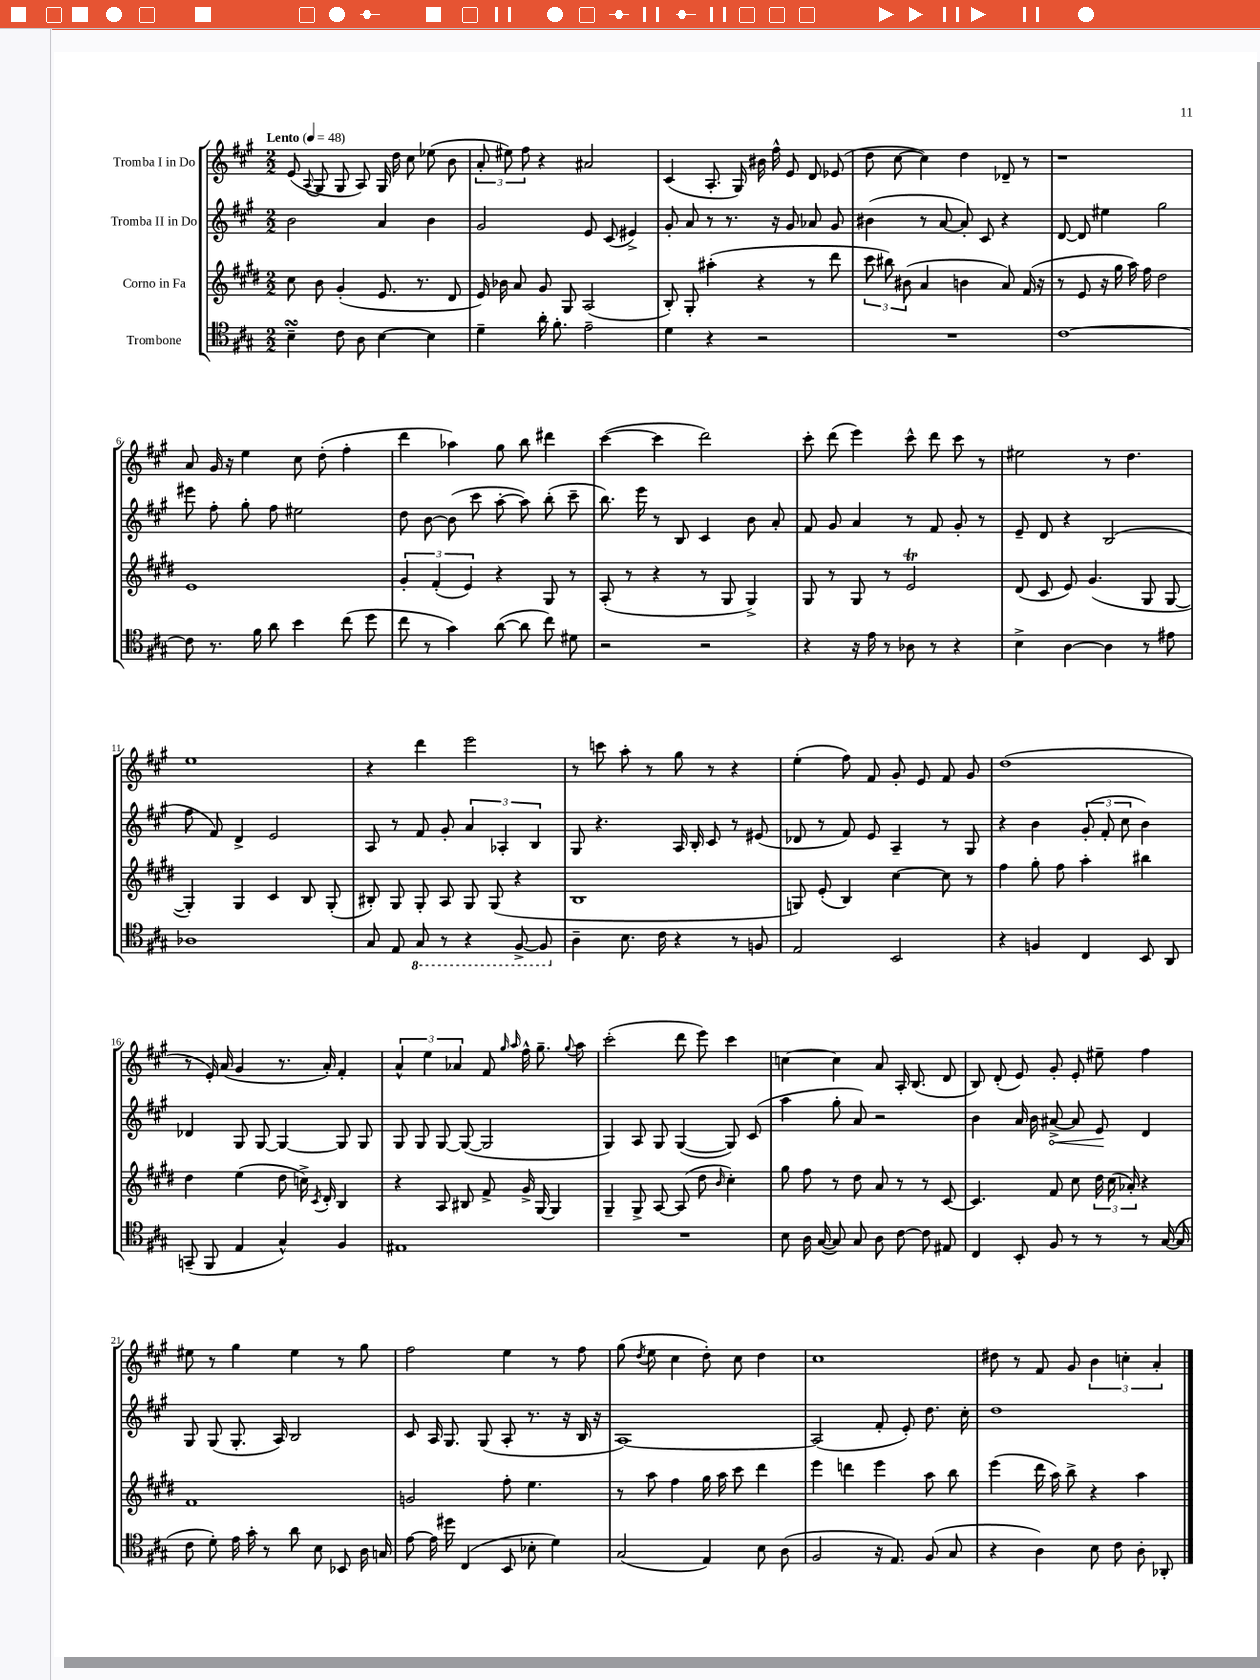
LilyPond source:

<<
\new StaffGroup <<
\new Staff = "s0" \with { instrumentName = "Tromba I in Do" } {
    \clef treble \key a \major \numericTimeSignature \time 2/2 \tempo "Lento" 4 = 48
    \autoBeamOff e'8( \appoggiatura { a8 } gis8 gis8 a8) gis16 d''16 cis''8 ees''8( b'8 |
    \tuplet 3/2 { a'8-. eis''8) fis''8 } r4 ais'2 |
    cis'4( a8.-. gis16) bis'16 fis''16-^ e'8 d'8 ees'8( |
    d''8 cis''8~ cis''4) d''4 des'8-- r8 |
    r1 |
    a'8 gis'16 r16 e''4 cis''8 d''8-.( fis''4-. |
    d'''4 aes''4) gis''8 b''8 dis'''4 |
    cis'''4~( cis'''4 d'''2) |
    cis'''8-. d'''8( e'''4) cis'''8-^ d'''8 cis'''8 r8 |
    eis''2 r8 d''4. |
    e''1 |
    r4 d'''4 e'''2 |
    r8 c'''8 a''8-. r8 gis''8 r8 r4 |
    e''4-.( fis''8) fis'8 gis'8-. e'8 fis'8 gis'8 |
    d''1( |
    r8 e'16-.) a'16( gis'4 r8. a'16-.) fis'4-. |
    \tuplet 3/2 { a'4-^ e''4 aes'4 } fis'8 \grace { gis''16 a''16 } fis''16-^ gis''8.-- \appoggiatura { gis''8 } a''8 |
    cis'''2-.( d'''8 e'''8) cis'''4 |
    c''4~ c''4 a'8 a16-. b8.( d'8 |
    b8) d'8-.( e'8) gis'8-. e'8-. eis''8-- fis''4 |
    eis''8 r8 gis''4 eis''4 r8 gis''8 |
    fis''2 e''4 r8 fis''8 |
    gis''8( \acciaccatura { d''8 } e''8 cis''4 d''8-.) cis''8 d''4 |
    cis''1 |
    dis''8 r8 fis'8 gis'8 \tuplet 3/2 { b'4 c''4-. a'4-. } \bar "|." |
}
\new Staff = "s1" \with { instrumentName = "Tromba II in Do" } {
    \clef treble \key a \major \numericTimeSignature \time 2/2
    \autoBeamOff b'2 a'4 b'4 |
    gis'2 e'8 cis'8( eis'4->) |
    gis'8-. a'8 r8 r8. r16 gis'8 aes'8 gis'8 |
    bis'4( r8 a'8~ a'8-.) cis'8 r4 |
    d'8~ d'8 eis''4 gis''2 |
    eis'''8 fis''8-. gis''8-. fis''8 eis''2 |
    d''8 b'8~ b'8( cis'''8 a''8~-. a''8) b''8-.( cis'''8-- |
    b''8.) e'''16 r8 b8 cis'4 b'8 a'8-. |
    fis'8 gis'8 a'4 r8 fis'8 gis'8-. r8 |
    e'8-- d'8 r4 b2( |
    fis''8 fis'8) d'4-> e'2 |
    a8 r8 fis'8 gis'8-. \tuplet 3/2 { a'4 aes4-. b4 } |
    gis8 r4. a16 b16-. cis'8 r8 eis'8( |
    des'8 r8 fis'8) e'8 a4-- r8 gis8 |
    r4 b'4 \tuplet 3/2 { gis'8-.( fis'8-. cis''8 } b'4) |
    des'4 gis8 gis8~ gis4~ gis8 gis8 |
    gis8 gis8 gis8~ gis8~( gis2 |
    gis4) a8 gis8 gis4~( gis8) cis'8( |
    a''4 gis''8-. a'8) r2 |
    b'4 a'16 b'16 \once \override Hairpin.circled-tip = ##t ais'8~->\< ais'8 e'8\! d'4 |
    gis8 gis8( gis8.-. a16) b2 |
    cis'8 a16 gis8. gis8( a8-. r8. r16 b16 r16 |
    a1~) |
    a2( fis'8-. e'8-.) d''8. cis''16-. |
    d''1 \bar "|." |
}
\new Staff = "s2" \with { instrumentName = "Corno in Fa" } {
    \clef treble \key e \major \numericTimeSignature \time 2/2
    \autoBeamOff cis''8 b'8 gis'4-.( e'8. r8. dis'8 |
    e'16) bes'16 a'8 gis'8 gis8 a2( |
    b8-.) gis8-. ais''4-.( r4 r8 dis'''8 |
    \tuplet 3/2 { cis'''8 bis''8) bis'8( } a'4 b'4 a'8) fis'16( r16 |
    r8 e'8 r16 gis''16 a''16) fis''16 dis''2 |
    e'1 |
    \tuplet 3/2 { gis'4-. fis'4-.( e'4) } r4 gis8 r8 |
    a8-.( r8 r4 r8 gis8 gis4->) |
    gis8 r8 gis8 r8 e'2\trill |
    dis'8( cis'8 e'8) gis'4.( gis8 gis8~ |
    gis4-.) gis4 cis'4 b8 gis8-.( |
    bis8-.) gis8 gis8-. a8 gis8 gis8( r4 |
    b1 |
    g8) e'8-.( b4) cis''4~ cis''8 r8 |
    fis''4 gis''8-. fis''8 a''4-. bis''4 |
    dis''4 e''4( dis''8 c''16->) \acciaccatura { cis'8 } dis'16-. b4 |
    r4 a8 bis8 fis'8-> gis'16-> gis16~ gis4 |
    gis4-- gis8-> a8~ a8( dis''8 \grace { b'16 } cis''4-.) |
    gis''8 fis''8 r8 dis''8 a'8 r8 r8 cis'8~ |
    cis'4. fis'8 cis''8 \tuplet 3/2 { dis''16 cis''16( aes'16-.) } r4 |
    fis'1 |
    g'2 fis''8-. e''4. |
    r8 a''8 fis''4 gis''16 a''16 cis'''8 dis'''4 |
    e'''4 d'''4 e'''4 a''8 b''8 |
    e'''4( dis'''16 a''16) b''8-> r4 a''4 \bar "|." |
}
\new Staff = "s3" \with { instrumentName = "Trombone" } {
    \clef tenor \key a \major \numericTimeSignature \time 2/2
    \autoBeamOff b4--\turn cis'8 a8 b4~ b4 |
    d'4-- a'16-. fis'8.-. e'2-- |
    d'4 r4 r2 |
    R1 |
    cis'1~ |
    cis'8 r8. fis'16 a'8 b'4 cis''8( d''8 |
    cis''8 r8 gis'4) a'8~( a'8 cis''8) dis'8 |
    r2 r2 |
    r4 r16 e'16 r8 aes8 r8 r4 |
    b4-> a4~ a4 r8 eis'8 |
    aes1 |
    gis8 e8 \ottava #-1 gis,8 r8 r4 fis,8~-> fis,8 \ottava #0 |
    a4-- b8. cis'16 r4 r8 f8 |
    e2 b,2 |
    r4 f4 cis4 b,8 a,8 |
    g,8--( fis,8 e4 gis4-^) fis4 |
    eis1 |
    R1 |
    b8 a16 gis16~( gis8) gis8 a8 cis'8~ cis'8 eis8 |
    cis4 b,8-. fis8 r8 r8 r8 gis16~( gis16 |
    cis'8 d'8-.) e'16 gis'16-. r8 a'8 b8 bes,8 a16 g16 |
    e'8~ e'16 dis''16 cis4( b,8 bes8-. d'4) |
    gis2( e4) b8 a8( |
    fis2 r16 e8.) fis8( gis8 |
    r4 a4) b8 cis'8 a8-. aes,8-. \bar "|." |
}
>>
>>
